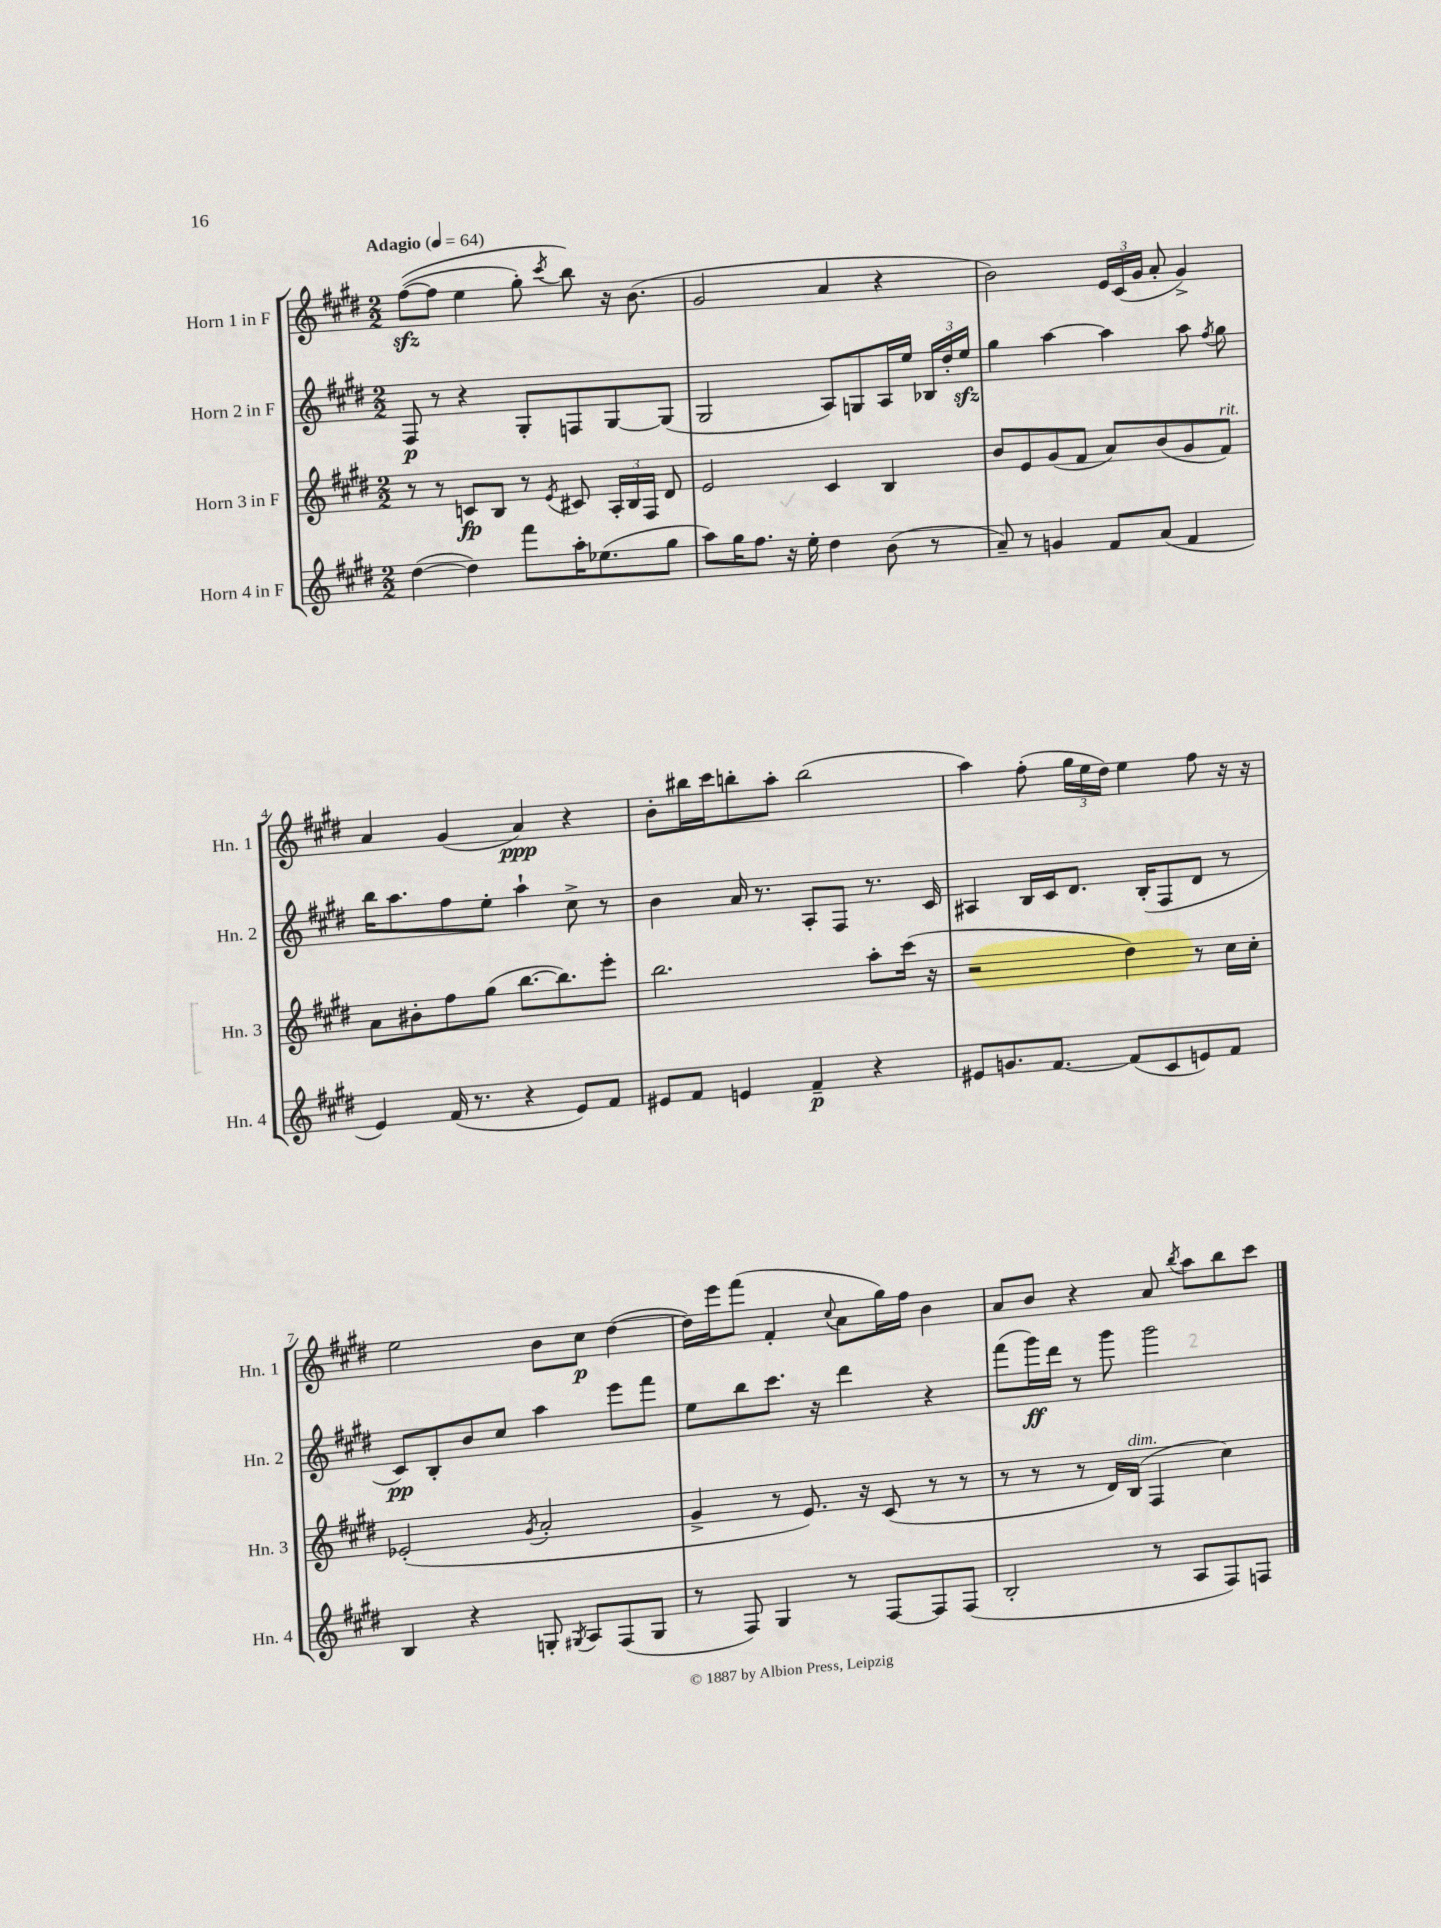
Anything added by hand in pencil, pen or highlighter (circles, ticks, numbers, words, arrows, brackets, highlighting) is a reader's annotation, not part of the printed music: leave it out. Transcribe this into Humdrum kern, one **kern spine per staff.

**kern	**dynam	**kern	**dynam	**kern	**dynam	**kern	**dynam
*part4	*part4	*part3	*part3	*part2	*part2	*part1	*part1
*staff4	*staff4	*staff3	*staff3	*staff2	*staff2	*staff1	*staff1
*I"Horn 4 in F	*	*I"Horn 3 in F	*	*I"Horn 2 in F	*	*I"Horn 1 in F	*
*I'Hn. 4	*	*I'Hn. 3	*	*I'Hn. 2	*	*I'Hn. 1	*
*clefG2	*	*clefG2	*	*clefG2	*	*clefG2	*
*k[f#c#g#d#]	*	*k[f#c#g#d#]	*	*k[f#c#g#d#]	*	*k[f#c#g#d#]	*
*M2/2	*	*M2/2	*	*M2/2	*	*M2/2	*
*MM64	*	*MM64	*	*MM64	*	*MM64	*
=1	=1	=1	=1	=1	=1	=1	=1
!	!	!	!	!	!	!LO:TX:a:B:t=Adagio	!
([4dd#\	.	8r	.	8F#/	p	(([8ff#zz\L	.
.	.	8r	.	8r	.	8ff#\J]	.
4dd#\])	.	8cn/L	fp	4r	.	4ee\	.
.	.	8B/J	.	.	.	.	.
8fff#\L	.	8r	.	8G#'/L	.	8gg#'\)	.
.	.	8qe/	.	.	.	8qccc#/	.
16aa'\K	.	8c#X/	.	8Fn/	.	8bb\)	.
(8.ee-X\	.	.	.	.	.	.	.
.	.	24A'/LL	.	[8G#/	.	16r	.
.	.	24B/	.	.	.	.	.
.	.	.	.	.	.	(8.b\	.
.	.	24F#/JJ	.	.	.	.	.
8gg#\J	.	8d#/	.	(8G#/J]	.	.	.
=2	=2	=2	=2	=2	=2	=2	=2
8aa\L)	.	2e/	.	2G#/	.	2g#/	.
16gg#\K	.	.	.	.	.	.	.
8.ff#\J	.	.	.	.	.	.	.
16r	.	.	.	.	.	.	.
16ee'\	.	.	.	.	.	.	.
4dd#\	.	4c#/	.	8A/L)	.	4a/	.
.	.	.	.	8Gn/	.	.	.
(8b\	.	4B/	.	16A/L	.	4r	.
.	.	.	.	16ee/JJ	.	.	.
8r	.	.	.	24B-X/LL	.	.	.
.	.	.	.	24dd#'/	.	.	.
.	.	.	.	24eezz/JJ	.	.	.
=3	=3	=3	=3	=3	=3	=3	=3
8a~/)	.	8b/L	.	4gg#\	.	2b\)	.
8r	.	8e/	.	.	.	.	.
4gn/	.	(8g#/	.	[4aa\	.	.	.
.	.	8f#/J	.	.	.	.	.
8f#/L	.	8a/L)	.	4aa\]	.	24e/LL	.
.	.	.	.	.	.	(24c#/	.
.	.	.	.	.	.	24g#/JJ	.
(8a/J	.	(8b/	.	.	.	8a'/	.
4f#/	.	8g#/	.	8aa\	.	4g#^/)	.
.	.	.	.	8qff#/	.	.	.
!	!	!LO:TX:a:i:t=rit.	!	!	!	!	!
.	.	8f#/J)	.	8gg#\	.	.	.
!!LO:LB:g=z
=4	=4	=4	=4	=4	=4	=4	=4
4e/)	.	8a\L	.	16bb\KL	.	4a/	.
.	.	.	.	8.aa\	.	.	.
.	.	8b#X'\	.	.	.	.	.
(16f#/	.	8ff#\	.	8ff#\	.	(4g#/	.
8.r	.	.	.	.	.	.	.
.	.	(8gg#\J	.	8ee'\J	.	.	.
4r	.	[8.bb\L	.	4aa`\	.	4a/)	ppp
.	.	8.bb\])	.	.	.	.	.
8e/L)	.	.	.	8cc#^\	.	4r	.
8f#/J	.	8eee'\J	.	8r	.	.	.
=5	=5	=5	=5	=5	=5	=5	=5
8e#X/L	.	2.bb\	.	4b\	.	8b'\L	.
8f#/J	.	.	.	.	.	16bb#X\L	.
.	.	.	.	.	.	16ccc#\J	.
4en/	.	.	.	16a/	.	8bbn'\	.
.	.	.	.	8.r	.	.	.
.	.	.	.	.	.	8aa'\J	.
4f#~/	p	.	.	8A'/L	.	(2bb\	.
.	.	.	.	8F#/J	.	.	.
4r	.	8aa'\L	.	8.r	.	.	.
.	.	(16ccc#\Jk	.	.	.	.	.
.	.	16r	.	16c#/	.	.	.
=6	=6	=6	=6	=6	=6	=6	=6
8e#X/L	.	2r	.	4A#X/	.	4aa\)	.
8.gn/	.	.	.	.	.	.	.
.	.	.	.	16B/LL	.	(8ff#'\	.
[8.f#/J	.	.	.	16c#/J	.	.	.
.	.	.	.	8.d#/J	.	24gg#\LL	.
.	.	.	.	.	.	24ee\	.
.	.	.	.	.	.	24dd#\JJ)	.
(8f#/L]	.	4dd#\)	.	.	.	4ee\	.
.	.	.	.	(16B'/KL	.	.	.
8c#/	.	.	.	8F#/	.	.	.
8en/)	.	8r	.	8d#/J	.	8ff#\	.
8f#/J	.	16cc#\LL	.	8r	.	16r	.
.	.	16cc#'\JJ	.	.	.	16r	.
!!LO:LB:g=z
=7	=7	=7	=7	=7	=7	=7	=7
4B/	.	(2e-X'/	.	8c#/L)	pp	2ee\	.
.	.	.	.	8B'/	.	.	.
4r	.	.	.	8b/	.	.	.
.	.	.	.	8cc#/J	.	.	.
.	.	8qg#/	.	.	.	.	.
8Gn'/	.	2a'/	.	4aa\	.	8b\L	.
8qG#X/	.	.	.	.	.	.	.
8A/L	.	.	.	.	.	8cc#\J	p
(8F#/	.	.	.	8eee\L	.	([4dd#\	.
8G#/J	.	.	.	8fff#\J	.	.	.
=8	=8	=8	=8	=8	=8	=8	=8
8r	.	4g#^/	.	8ee\L	.	16dd#\LL])	.
.	.	.	.	.	.	16eee\J	.
8F#/)	.	.	.	8bb\	.	(8fff#\J	.
4G#/	.	8r	.	8.ccc#\J	.	4f#'/	.
.	.	8.e/)	.	.	.	.	.
.	.	.	.	16r	.	.	.
.	.	.	.	.	.	8qqcc#/	.
8r	.	.	.	4ddd#\	.	8a\L	.
.	.	16r	.	.	.	.	.
[8F#/L	.	(8c#/	.	.	.	16gg#\L)	.
.	.	.	.	.	.	16ff#\JJ	.
8F#/]	.	8r	.	4r	.	4b\	.
(8F#/J	.	8r	.	.	.	.	.
=9	=9	=9	=9	=9	=9	=9	=9
2B'/	.	8r	.	(8fff#\L	.	8a/L	.
.	.	8r	.	16ggg#\L)	ff	8b/J	.
.	.	.	.	16ddd#\JJ	.	.	.
.	.	8r	.	8r	.	4r	.
.	.	16d#/LL)	.	8ggg#\	.	.	.
!	!	!LO:TX:a:i:t=dim.	!	!	!	!	!
.	.	(16B/JJ	.	.	.	.	.
8r	.	4F#/	.	2ggg#\	.	8a/	.
.	.	.	.	.	.	8qbb/	.
8A/L	.	.	.	.	.	8aa\L	.
8F#/)	.	4cc#\)	.	.	.	8bb\	.
8Fn/J	.	.	.	.	.	8ccc#\J	.
==	==	==	==	==	==	==	==
*-	*-	*-	*-	*-	*-	*-	*-
